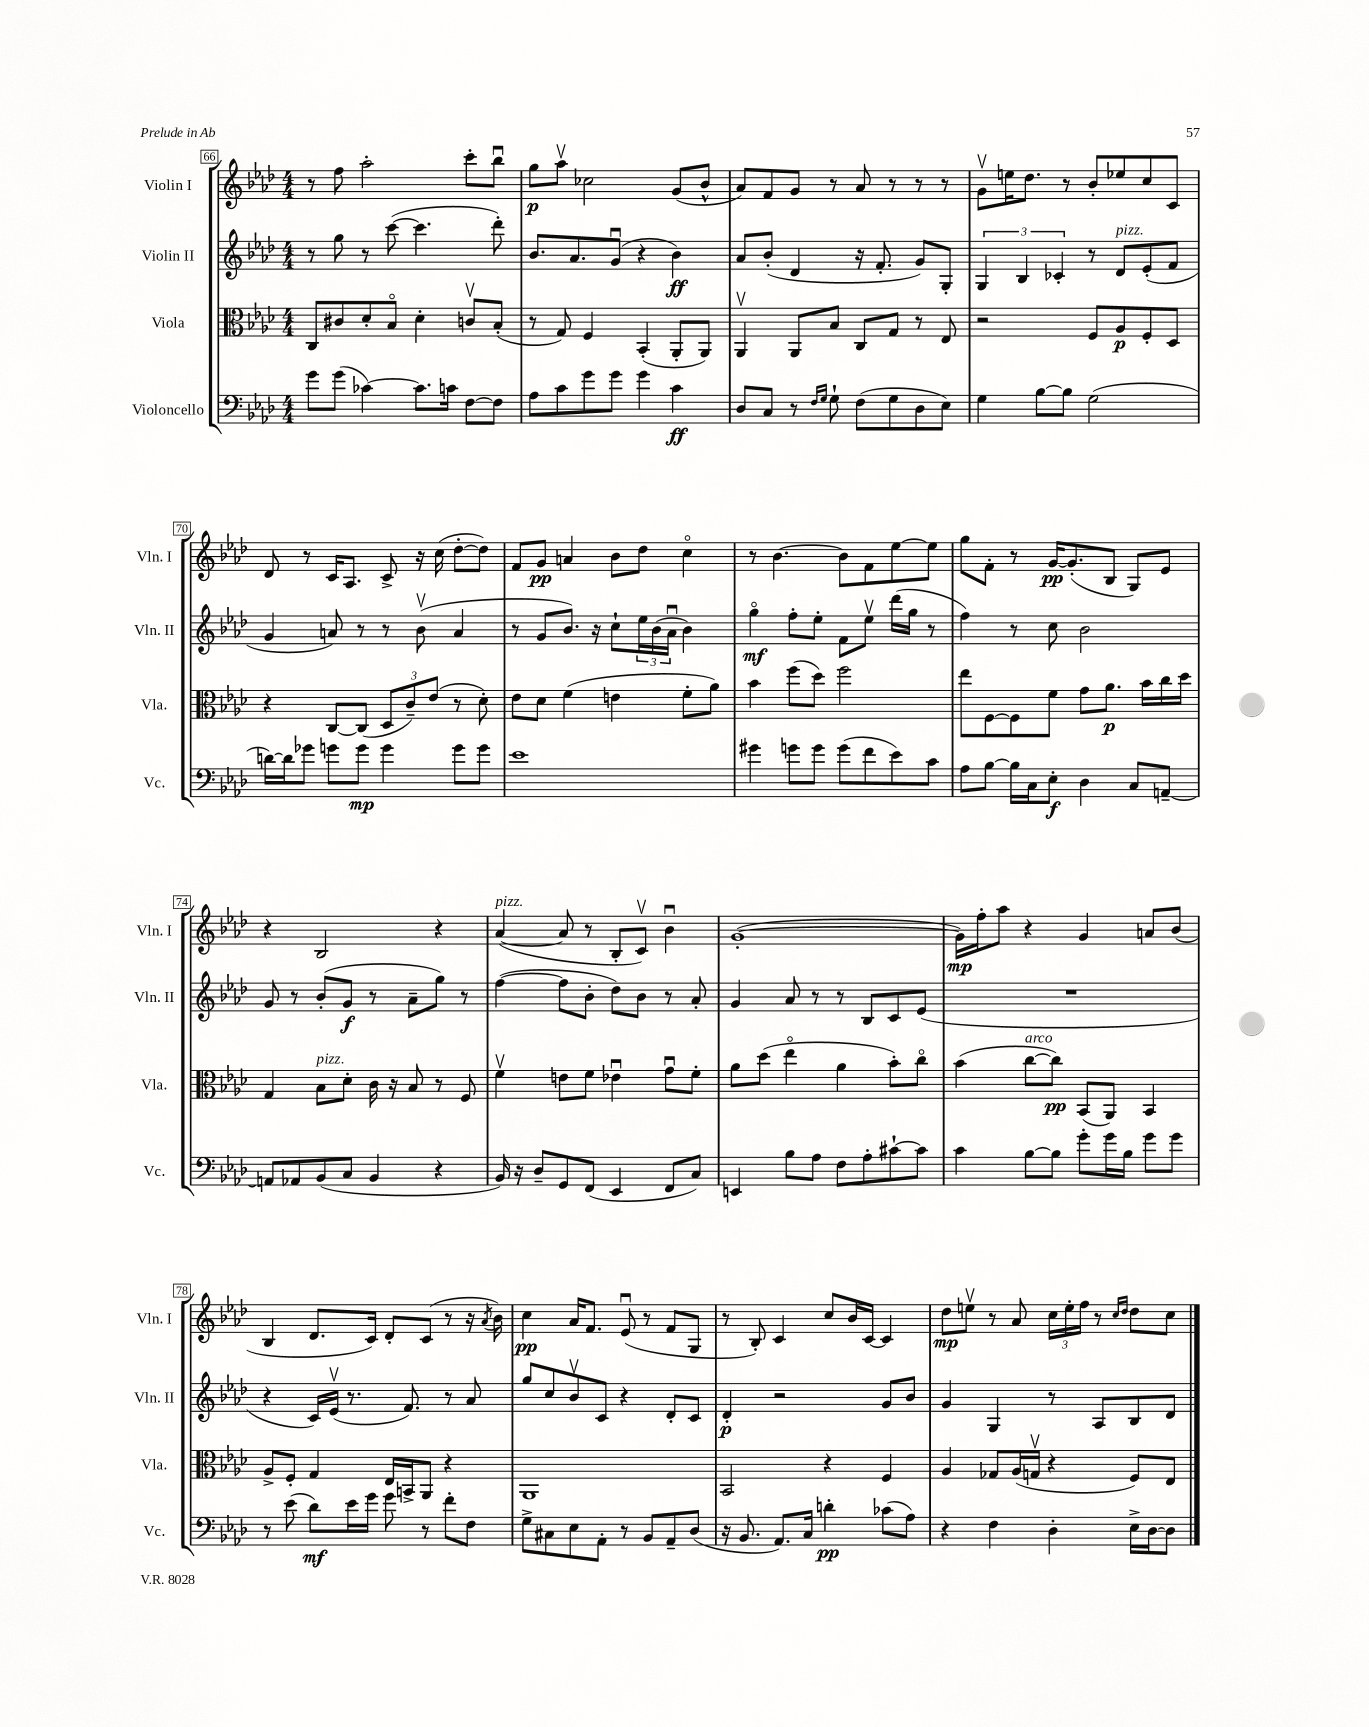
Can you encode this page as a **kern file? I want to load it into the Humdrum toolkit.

**kern	**kern	**kern	**kern
*staff4	*staff3	*staff2	*staff1
*clefF4	*clefC3	*clefG2	*clefG2
*k[b-e-a-d-]	*k[b-e-a-d-]	*k[b-e-a-d-]	*k[b-e-a-d-]
*M4/4	*M4/4	*M4/4	*M4/4
8g	8C	8r	8r
(8g	8c#	8gg	8ff
[4c-)	8d-'	8r	2aa-'
.	8B-o	([8ccc	.
8.c-]	4d-'	4.ccc]	.
16c	.	.	.
[8F	8cv	.	8ccc'
8F]	(8B-'	8ddd-')	8bb-u
=	=	=	=
8A-	8r	8.b-	8gg
8c	8G)	.	8aa-v
.	.	8.a-	.
8g	4F	.	2cc-
8g	.	(8gu	.
4g	(4BB-'	4r	.
4c	8AA-'	4b-)	(8g
.	8AA-)	.	8b-^^
=	=	=	=
8D-	4AA-v	8a-	8a-)
8C	.	(8b-'	8f
8r	8AA-	4d-	8g
16qqF	.	.	.
16qqG	.	.	.
8G`	8B-	.	8r
(8F	8C	16r	8a-
.	.	8.f'	.
8G	8G	.	8r
8D-	8r	8g)	8r
8E-)	8E-	8G'	8r
=	=	=	=
4G	2r	6G	8gv
.	.	.	16ee
.	.	6B-	.
.	.	.	8.dd-
[8B-	.	.	.
.	.	6c-'	.
8B-]	.	.	8r
(2G	8F	8r	8b-'
.	8A-	8d-	8ee-
.	8F'	(8e-'	8cc
.	8D-	8f	8c
=	=	=	=
[16d)	4r	4g	8d-
16d]	.	.	.
8g-	.	.	8r
8g	[8C	8a)	16c
.	.	.	8.A-
8g	(8C]	8r	.
4g	12D-	8r	8c^
.	12c~)	.	.
.	.	(8b-v	16r
.	(12e-	.	.
.	.	.	(16cc
8g	8r	4a	[8dd-'
8g	8d-')	.	8dd-])
=	=	=	=
1e-	8e-	8r	8f
.	8d-	8g	8g
.	(4f	8.b-)	4a
.	.	16r	.
.	4e	8cc`	8b-
.	.	24ee-	8dd-
.	.	(24b-	.
.	.	24a-u	.
.	8f'	4b-)	4cco
.	8a-)	.	.
=	=	=	=
4g#	4b-	4ggo	8r
.	.	.	[4.b-
8g	(8ff	8ff'	.
8g	8dd-)	8ee-'	.
(8g	2ff	8f	8b-]
8f	.	8ee-v	8f
8e-)	.	(16ddd-	[8ee-
.	.	16gg	.
8c	.	8r	8ee-]
=	=	=	=
8A-	8ee-	4ff)	8gg
[8B-	[8F	.	8f'
16B-]	8F]	8r	8r
16C	.	.	.
8E-'	8f	8cc	[16g
.	.	.	(8.g']
4D-	8g	2b-	.
.	8.a-	.	8B-
8C	.	.	8G)
.	16b-	.	.
[8AA~	16cc	.	8e-
.	16dd-	.	.
=	=	=	=
8AA]	4G	8g	4r
8AA-	.	8r	.
(8BB-	8B-	(8b-'	2B-
8C	8d-'	8g	.
4BB-	16c	8r	.
.	16r	.	.
.	8B-	8a-~	.
4r	8r	8gg)	4r
.	8F	8r	.
=	=	=	=
16BB-)	4fv	([4ff	([4a-
16r	.	.	.
8D-~	.	.	.
8GG	8e	8ff]	8a-]
(8FF	8f	8b-'	8r
4EE-	4e-u	8dd-)	8B-'
.	.	8b-	8cv)
8FF	8gu	8r	4b-u
8C)	8f'	8a-'	.
=	=	=	=
4EE	8a-	4g	([1g'
.	(8dd-	.	.
8B-	4ee-o	8a-	.
8A-	.	8r	.
8F	4a-	8r	.
8A-'	.	8B-	.
[8c#`	8b-')	8c	.
8c#]	8cco	(8e-	.
=	=	=	=
4c	(4b-	1r	16g])
.	.	.	16ff'
.	.	.	8aa-
[8B-	[8cc	.	4r
8B-]	8cc])	.	.
8g'	(8BB-	.	4g
16g	8AA-)	.	.
16B-	.	.	.
8g	4BB-	.	8a
8g	.	.	(8b-
=	=	=	=
8r	8A-^	4r	4B-
(8e-	8F'	.	.
8d-)	4G	16c)	8.d-
.	.	(16e-v	.
16e-	.	8.r	.
16g	.	.	16c)
8g	16E-	.	8d-'
.	16BB^	8.f)	.
8r	8AA-	.	(8c
8f'	4r	8r	8r
8F	.	8a-	16r
.	.	.	8qa-
.	.	.	16b-)
=	=	=	=
8G^	1AA-	8gg	4cc
8C#	.	8cc	.
8E-	.	8b-v	16a-
.	.	.	8.f
8AA-'	.	8c	.
8r	.	4r	(8e-u
8BB-	.	.	8r
8AA-~	.	8d-'	8f
(8D-	.	8c	8G
=	=	=	=
16r	2BB-	4d-'	8r
8.BB-	.	.	.
.	.	.	8B-')
8.AA-)	.	2r	4c
16C	.	.	.
4d'	4r	.	8cc
.	.	.	16b-
.	.	.	[16c
(8c-	4F	8g	4c]
8A-)	.	8b-	.
=	=	=	=
4r	4A-	4g	8dd-
.	.	.	8eev
4F	8G-	4G	8r
.	(16A-	.	8a-
.	16Gv	.	.
4D-'	4r	8r	24cc
.	.	.	24ee'
.	.	.	24ff
.	.	8A-	8r
.	.	.	16qqcc
.	.	.	16qqdd-
16E-^	8F)	8B-	8dd-
[16D-	.	.	.
8D-]	8E-	8d-	8cc
==	==	==	==
*-	*-	*-	*-
